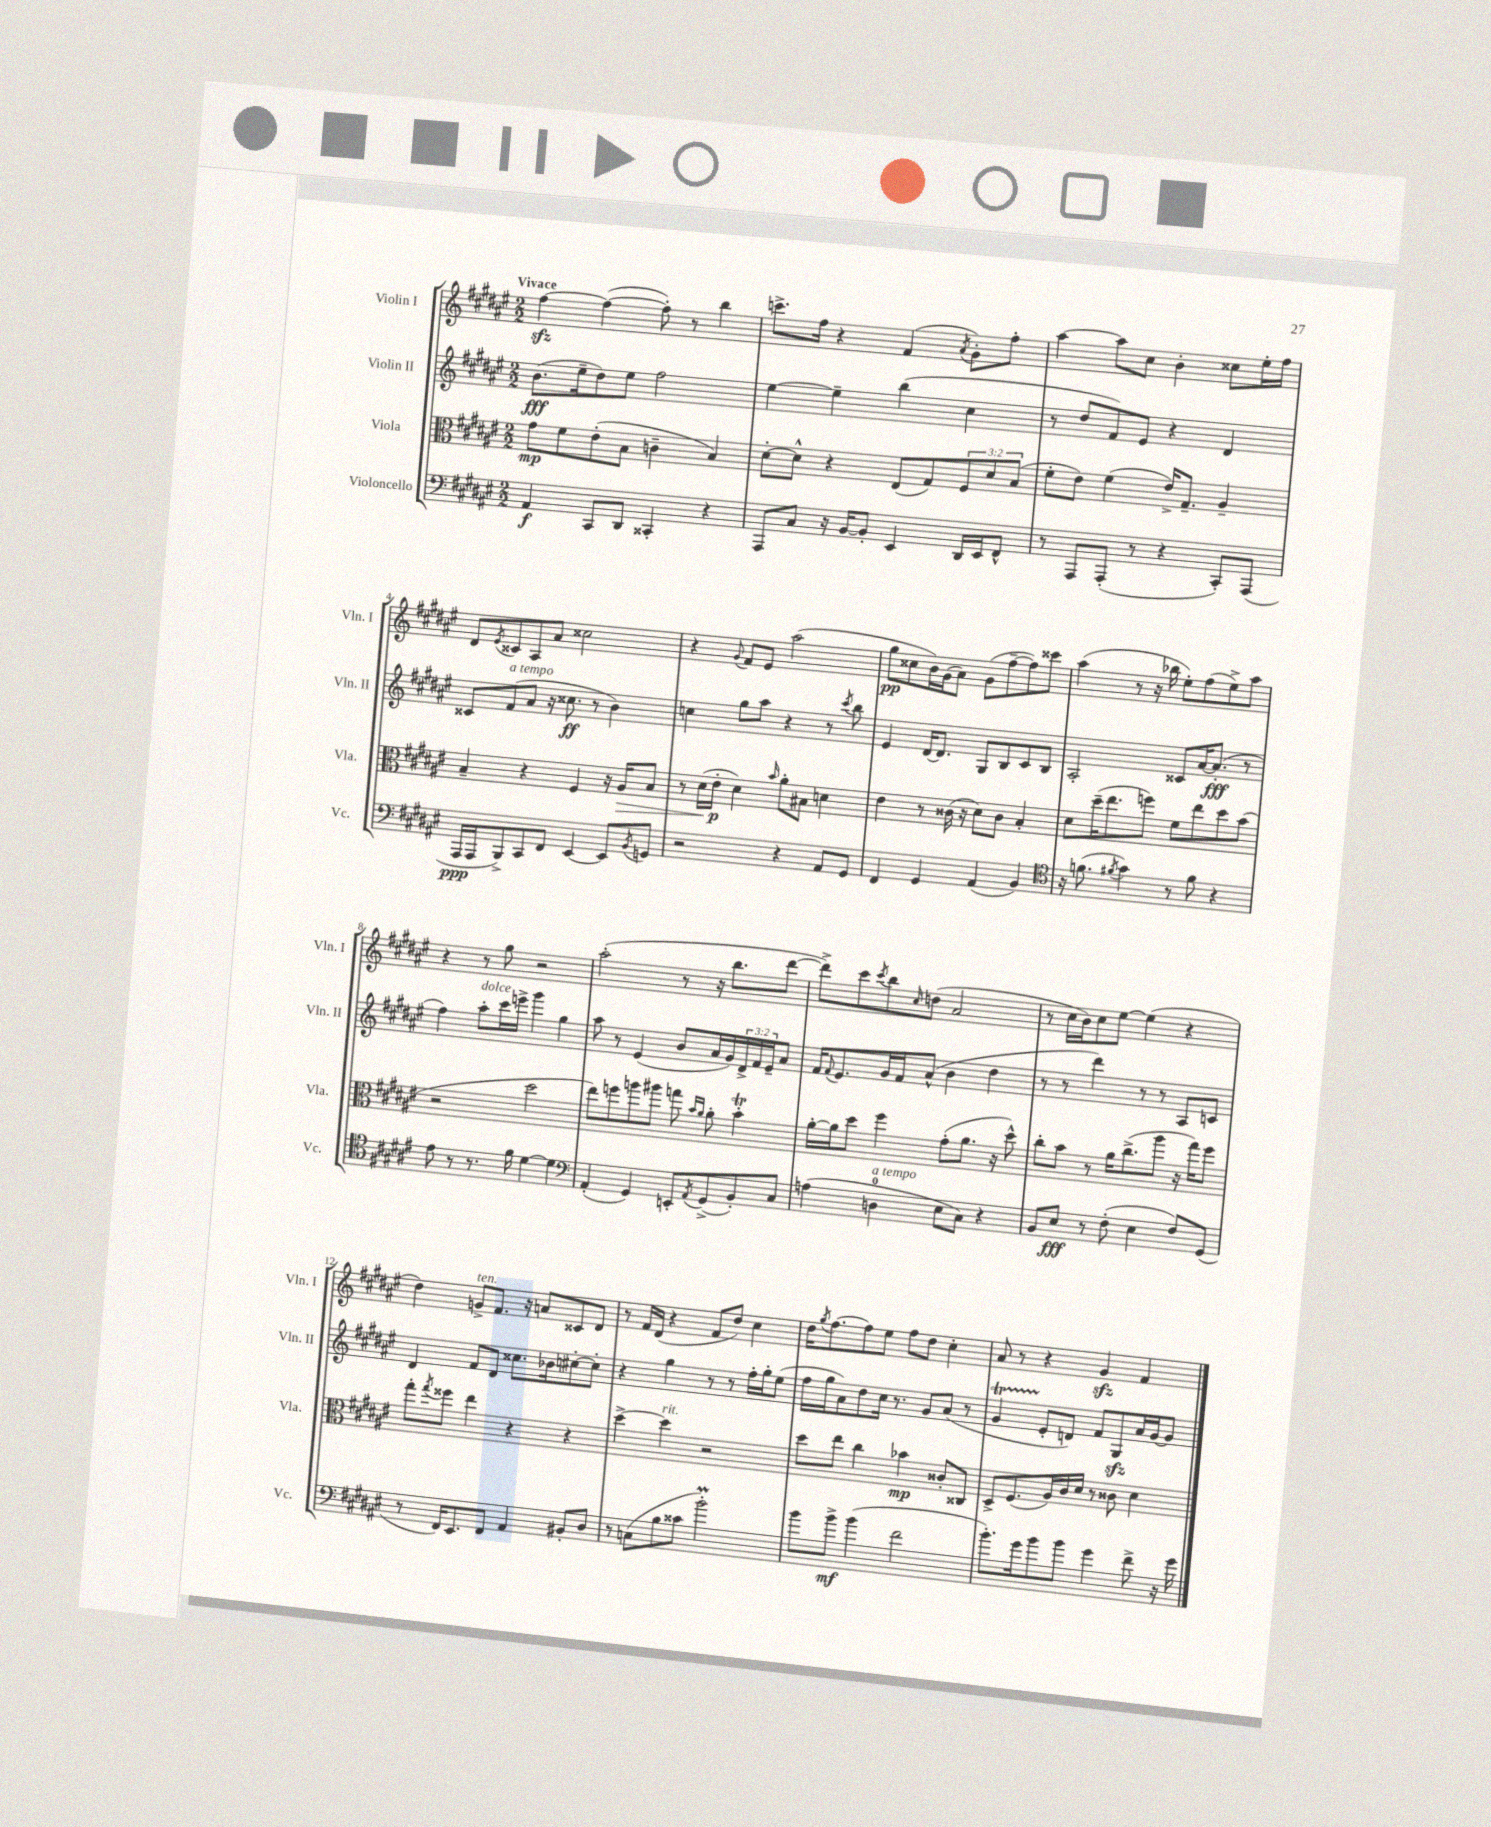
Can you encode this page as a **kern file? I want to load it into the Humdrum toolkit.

**kern	**dynam	**kern	**dynam	**kern	**dynam	**kern	**dynam
*part4	*part4	*part3	*part3	*part2	*part2	*part1	*part1
*staff4	*staff4	*staff3	*staff3	*staff2	*staff2	*staff1	*staff1
*I"Violoncello	*	*I"Viola	*	*I"Violin II	*	*I"Violin I	*
*I'Vc.	*	*I'Vla.	*	*I'Vln. II	*	*I'Vln. I	*
*clefF4	*	*clefC3	*	*clefG2	*	*clefG2	*
*k[f#c#g#d#a#e#]	*	*k[f#c#g#d#a#e#]	*	*k[f#c#g#d#a#e#]	*	*k[f#c#g#d#a#e#]	*
*M2/2	*	*M2/2	*	*M2/2	*	*M2/2	*
=1	=1	=1	=1	=1	=1	=1	=1
!	!	!	!	!	!	!LO:TX:a:B:t=Vivace	!
4AA#/	f	8g#\L	mp	(8.b\L	fff	[4ff#zz\	.
.	.	8f#\	.	.	.	.	.
.	.	.	.	16ee#~\k	.	.	.
8CC#/L	.	(8e#'\	.	8dd#\)	.	(4ff#\_	.
8DD#/J	.	8B\J	.	8ee#\J	.	.	.
4CC##X'/	.	4cn~\	.	2ff#\	.	8ff#'\])	.
.	.	.	.	.	.	8r	.
4r	.	4B/)	.	.	.	4bb\	.
=2	=2	=2	=2	=2	=2	=2	=2
8AAA#/L	.	[8d#'\L	.	[4ee#\	.	8.cccn^\L	.
8C#/J	.	8d#^^\J]	.	.	.	.	.
.	.	.	.	.	.	16ff#\Jk	.
16r	.	4r	.	4ee#~\]	.	4r	.
[16BB/KL	.	.	.	.	.	.	.
8BB'/J]	.	.	.	.	.	.	.
4EE#/	.	(8E#/L	.	(4bb\	.	(4f#/	.
.	.	8G#/)	.	.	.	.	.
.	.	.	.	.	.	8qa#/	.
16DD#/LL	.	12F#/	.	4cc#\	.	8g#'\L)	.
16EE#/J	.	.	.	.	.	.	.
.	.	12d#/	.	.	.	.	.
8FF#^^/J	.	.	.	.	.	8ff#'\J	.
.	.	(12B/J	.	.	.	.	.
=3	=3	=3	=3	=3	=3	=3	=3
8r	.	8f#'\L	.	8r	.	[4aa#\	.
8AAA#/L	.	8e#\J)	.	8dd#/L	.	.	.
(8AAA#'/J	.	(4f#\	.	8f#/)	.	8aa#\L]	.
8r	.	.	.	8e#/J	.	8cc#\J	.
4r	.	16e#^/KL)	.	4r	.	4b'\	.
.	.	8.G#~/J	.	.	.	.	.
8CC#'/L)	.	4A#~/	.	4d#/	.	8cc##X\L	.
(8AAA#/J	.	.	.	.	.	16ee#'\L	.
.	.	.	.	.	.	16ff#\JJ	.
!!LO:LB:g=z
=4	=4	=4	=4	=4	=4	=4	=4
16AAA#/LL	ppp	4B~/	.	8c##X/L	.	8d#/L	.
16AAA#/J	.	.	.	.	.	.	.
.	.	.	.	.	.	8qe#/	.
!	!	!	!	!LO:TX:a:i:t=a tempo	!	!	!
8BBB^/)	.	.	.	(8f#/	.	8c##X/	.
8CC#/	.	4r	.	8a#/J	.	8A#/	.
8FF#/J	.	.	.	16r	.	8a#/J	.
.	.	.	.	8.cc##X\	ff	.	.
[4EE#/	.	4F#/	.	.	.	2cc##X\	.
.	.	.	.	8r	.	.	.
8EE#/L]	.	16r	.	4b\)	.	.	.
!	!	!	!LO:HP:b	!	!	!	!
.	.	16A#/KL	>	.	.	.	.
8qBB/	.	.	.	.	.	.	.
8GGn/J	.	8B/J	.	.	.	.	.
=5	=5	=5	=5	=5	=5	=5	=5
2r	.	8r	.	4ccn\	.	4r	.
.	.	(16d#\LL	.	.	.	.	.
.	.	16e#'\JJ	p	.	.	.	.
.	.	.	.	.	.	8qqg#/	.
.	.	4d#\)	]	8gg#\L	.	8f#/L	.
.	.	.	.	8aa#\J	.	8e#/J	.
.	.	16qqb/	.	.	.	.	.
4r	.	8a#'\L	.	4r	.	(2aa#\	.
.	.	8B#X\J	.	.	.	.	.
8AA#/L	.	4dn\	.	8r	.	.	.
.	.	.	.	8qccc#/	.	.	.
8GG#/J	.	.	.	8bb\	.	.	.
=6	=6	=6	=6	=6	=6	=6	=6
4FF#/	.	4e#\	.	4e#/	.	8gg#\L	pp
.	.	.	.	.	.	8cc##X\	.
4GG#/	.	8r	.	[16d#/KL	.	16b\L)	.
.	.	.	.	8.d#/J]	.	(16g#\J	.
.	.	(16c##X\	.	.	.	8a#\J)	.
.	.	16r	.	.	.	.	.
(4AA#/	.	8d#\L)	.	8G#/L	.	(8g#\L	.
.	.	8c##\J	.	8B/	.	[8ff#~\	.
4BB/)	.	4B'/	.	8c#/	.	8ff#\])	.
.	.	.	.	8B/J	.	8ccc##X\J	.
=7	=7	=7	=7	=7	=7	=7	=7
*clefC4	*	*	*	*	*	*	*
16r	.	8d#\L	.	2A#'/	.	(4aa#\	.
(8.fn\	.	.	.	.	.	.	.
.	.	(16dd#~\K	.	.	.	.	.
.	.	8.ee#\	.	.	.	.	.
8qf#X/	.	.	.	.	.	.	.
4g#\)	.	.	.	.	.	8r	.
.	.	8ffn\J)	.	.	.	16r	.
.	.	.	.	.	.	16bb-X\	.
8r	.	8f#\L	.	8c##X/L	.	8ee#'\L)	.
8f#\	.	8ee#\	.	[16a#/K	.	(8ff#\	.
.	.	.	.	(8.a#'/J]	fff	.	.
4r	.	8dd#\	.	.	.	8ee#^\)	.
.	.	(8b\J	.	8r	.	8aa#\J	.
!!LO:LB:g=z
=8	=8	=8	=8	=8	=8	=8	=8
8e#\	.	2r	.	4ff#\)	.	4r	.
8r	.	.	.	.	.	.	.
!	!	!	!	!LO:TX:a:i:t=dolce	!	!	!
8.r	.	.	.	8aa#'\L	.	8r	.
.	.	.	.	16ccc#\L	.	8gg#\	.
16f#\	.	.	.	16eeen^\JJ	.	.	.
[4d#\	.	2dd#\	.	4ggg#\	.	2r	.
4d#\]	.	.	.	4gg#\	.	.	.
=9	=9	=9	=9	=9	=9	=9	=9
*clefF4	*	*	*	*	*	*	*
(4AA#'/	.	8ee#\L)	.	8aa#\	.	(2aa#'\	.
.	.	8ffn\	.	8r	.	.	.
4GG#/)	.	8aan\	.	(4e#/	.	.	.
.	.	8aa#X\J	.	.	.	.	.
8EEn'/L	.	8ggn\	.	8b/L	.	8r	.
.	.	16qqb/LL	.	.	.	.	.
8qAA#/	.	16qqa#/JJ	.	.	.	.	.
(8GG#^/	.	8a#'\	.	16a#/L	.	16r	.
.	.	.	.	16g#/)	.	8.bb\L	.
8BB'/)	.	4bT'\	.	24d#^/	.	.	.
.	.	.	.	24f#/	.	.	.
.	.	.	.	24e#~/J	.	.	.
8C#/J	.	.	.	8a#/J	.	[8ddd#\J	.
=10	=10	=10	=10	=10	=10	=10	=10
(4An\	.	[16a#'\LL	.	16f#/KL	.	8ddd#^\L])	.
.	.	.	.	8qqf#/	.	.	.
.	.	16a#\J]	.	8.e#/	.	.	.
.	.	8dd#\J	.	.	.	8ccc#\	.
.	.	.	.	.	.	8qccc#/	.
!LO:TX:a:i:t=a tempo	!	!	!	!	!	!	!
4Dn\	.	4ff#\	.	16g#/L	.	8bb\	.
.	.	.	.	16f#/J	.	.	.
.	.	.	.	.	.	16qqcc#/	.
.	.	.	.	(8a#^^/J	.	(8ddn\J	.
8E#\L	.	(8g#'\L	.	4b\	.	2a#/	.
8C#\J)	.	8.a#\J	.	.	.	.	.
4r	.	.	.	4dd#\	.	.	.
.	.	16r	.	.	.	.	.
.	.	8dd#^^\)	.	.	.	.	.
=11	=11	=11	=11	=11	=11	=11	=11
8BB/L	.	8cc#'\L	.	8r	.	8r	.
8E#/J	fff	8b\J	.	8r	.	16cc#\LL	.
.	.	.	.	.	.	16b\J)	.
8r	.	8r	.	4ddd#\)	.	8cc#\	.
(8F#'\	.	16a#\KL	.	.	.	[8ee#\J	.
.	.	(8.cc#^\	.	.	.	.	.
4E#\	.	.	.	8r	.	(4ee#\]	.
.	.	8aa#\J	.	8r	.	.	.
8F#/L)	.	16r	.	8A#/L	.	4r	.
.	.	16gg#\KL)	.	.	.	.	.
(8GG#/J	.	8ff#\J	.	8cn/J	.	.	.
!!LO:LB:g=z
=12	=12	=12	=12	=12	=12	=12	=12
8r	.	8gg#'\L	.	4d#/	.	4dd#\)	.
.	.	8qgg#/	.	.	.	.	.
16FF#/KL)	.	8ff##X\J	.	.	.	.	.
8.EE#/	.	.	.	.	.	.	.
!	!	!	!	!	!	!LO:TX:a:i:t=ten.	!
.	.	4ee#\	.	8f#/L	.	8gn^/L	.
8FF#/J	.	.	.	8d#/J	.	8.f#/J	.
4AA#/	.	4r	.	8.cc##X\L	.	.	.
.	.	.	.	.	.	16r	.
.	.	.	.	.	.	8an/L	.
.	.	.	.	16b-X\k	.	.	.
8BB#X'/L	.	4r	.	[8cc#X'\	.	8c##X/	.
8D#/J	.	.	.	8cc#'\J]	.	8d#/J	.
=13	=13	=13	=13	=13	=13	=13	=13
8r	.	[4dd#^\	.	4r	.	8r	.
(8Cn\L	.	.	.	.	.	16f#/LL	.
.	.	.	.	.	.	(16d#/JJ	.
!	!	!LO:TX:a:i:t=rit.	!	!	!	!	!
8B\	.	4dd#\]	.	4gg#\	.	4r	.
8c##X\J	.	.	.	.	.	.	.
2bM'\)	.	2r	.	8r	.	8f#/L	.
.	.	.	.	8r	.	8dd#/J)	.
.	.	.	.	16ff#'\LL	.	4cc#\	.
.	.	.	.	16gg#'\J	.	.	.
.	.	.	.	(8ee#\J	.	.	.
=14	=14	=14	=14	=14	=14	=14	=14
8b\L	.	8dd#\L	.	16ff#\LL	.	16dd#\KL	.
.	.	.	.	.	.	8qgg#/	.
.	.	.	.	16gg#\J	.	[8.ff#\	.
8b^\J	mf	8ee#\J	.	8a#\)	.	.	.
(4b\	.	4cc#\	.	8dd#\	.	8ff#\]	.
.	.	.	.	16cc#\Jk	.	8ee#\J	.
.	.	.	.	8.r	.	.	.
2f#\	.	4b-X\	mp	.	.	8ff#\L	.
.	.	.	.	8g#/L	.	8dd#\J	.
.	.	8c##X'/L	.	(8a#/J	.	4cc#'\	.
.	.	8C##X/J	.	8r	.	.	.
=15	=15	=15	=15	=15	=15	=15	=15
8.b'\L)	.	8D#^/L	.	4g#T/	.	8a#/	.
.	.	(8.F#/	.	.	.	8r	.
16g#\k	.	.	.	.	.	.	.
8b\	.	.	.	8e#'/L	.	4r	.
.	.	16A#/L)	.	.	.	.	.
8b\J	.	16c#/	.	8dn/J)	.	.	.
.	.	16d#/JJ	.	.	.	.	.
4g#\	.	8r	.	8f#/L	.	4g#zz/	.
.	.	8c##X\	.	8G#zz/	.	.	.
8f#^\	.	4d#\	.	16a#/L	.	4f#/	.
.	.	.	.	[16g#/J	.	.	.
16r	.	.	.	8g#/J]	.	.	.
16g#\	.	.	.	.	.	.	.
==	==	==	==	==	==	==	==
*-	*-	*-	*-	*-	*-	*-	*-
